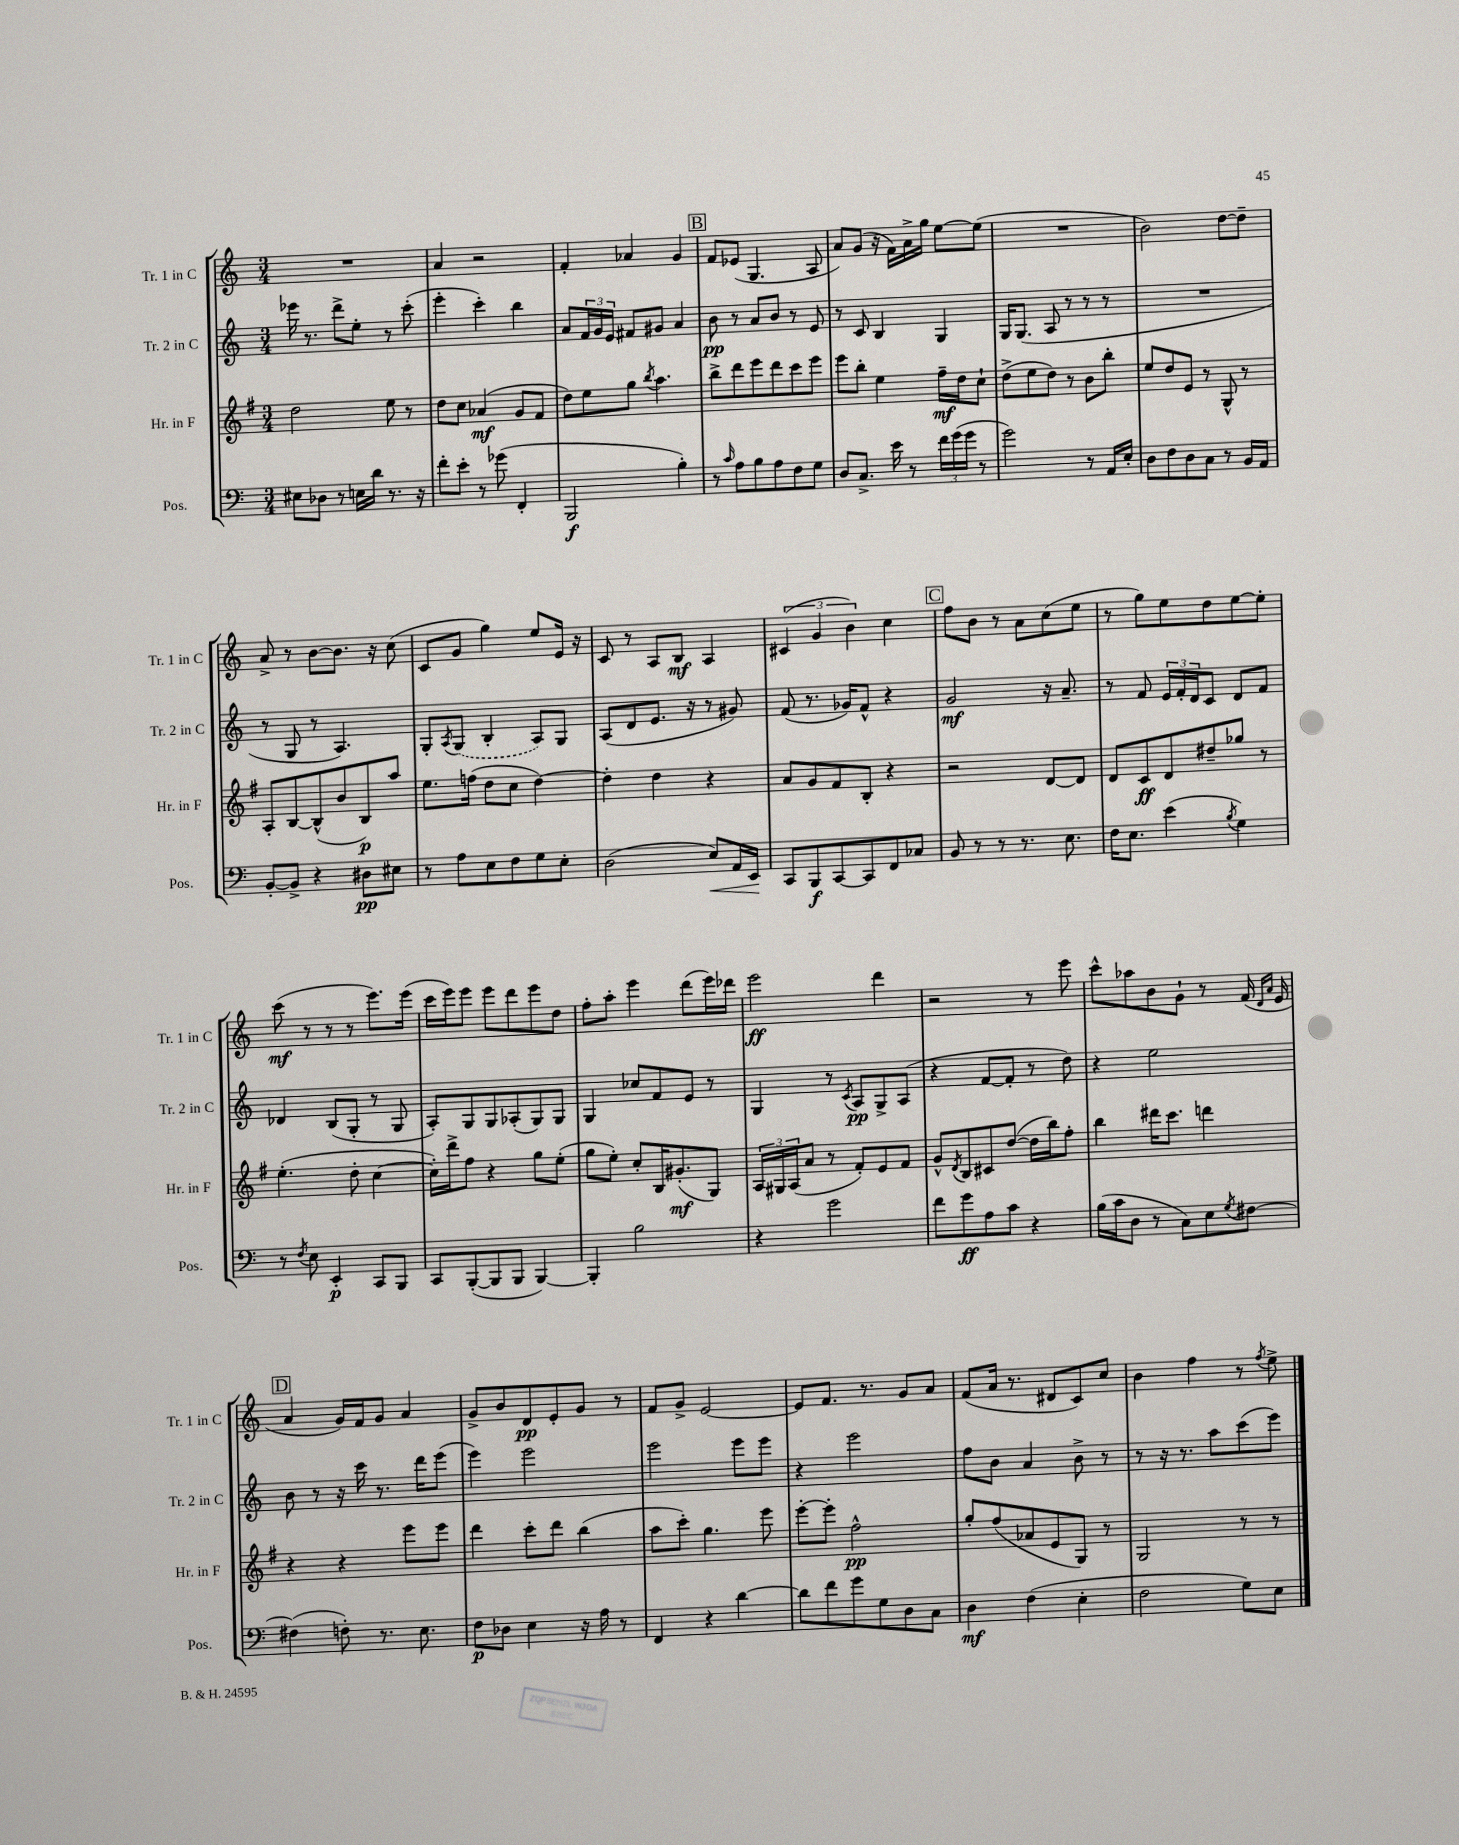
<<
\new StaffGroup <<
\new Staff = "s0" \with { instrumentName = "Tr. 1 in C" shortInstrumentName = "Tr. 1 in C" } {
    \clef treble \key c \major \numericTimeSignature \time 3/4
    R2. |
    a'4 r2 |
    f'4-. aes'4 g'4 |
    \mark \markup { \box "B" } f'8 ees'8( g4. a8 |
    a'8) g'8( r16 f'16) a'16-> g''16 e''8~ e''8( |
    R2. |
    b'2) d''8~ d''8-- |
    a'8-> r8 b'8~ b'8. r16 c''8( |
    c'8 g'8 g''4) e''8 e'16 r16 |
    c'8 r8 a8 b8\mf a4 |
    \tuplet 3/2 { cis'4( g'4 b'4) } c''4 |
    \mark \markup { \box "C" } f''8 b'8 r8 a'8 c''8( e''8 |
    r8 g''8) e''8 d''8 e''8~ e''8-. |
    c'''8\mf( r8 r8 r8 e'''8.) e'''16( |
    c'''16 e'''16) e'''8 e'''8 d'''8 e'''8 d''8 |
    f''8-. a''8-. e'''4 d'''8( e'''16) des'''16 |
    e'''2\ff d'''4 |
    r2 r8 e'''8 |
    c'''8-^ aes''8 b'8 g'8-! r8 f'16( \grace { d'16 a'16 } e'16 |
    \mark \markup { \box "D" } a'4 g'16) f'16 g'8 a'4 |
    g'8-> b'8 d'8\pp e'8-. g'8 r8 |
    f'8 g'8-> e'2~ |
    e'8 f'8. r8. g'8 a'8 |
    f'8( a'16 r8. dis'8 c'8) c''8 |
    b'4 f''4 r8 \acciaccatura { f''8 } e''8-> \bar "|." |
}
\new Staff = "s1" \with { instrumentName = "Tr. 2 in C" shortInstrumentName = "Tr. 2 in C" } {
    \clef treble \key c \major \numericTimeSignature \time 3/4
    ees'''16 r8. d'''8-> e''8-. r8 c'''8-.( |
    e'''4-. c'''4-.) b''4 |
    a'8 \tuplet 3/2 { f'16 g'16 e'16 } fis'8 gis'8 a'4 |
    \mark \markup { \box "B" } b'8\pp r8 a'8 b'8 r8 e'8 |
    r8 c'8 b4 g4 |
    g16 g8.( a8 r8 r8 r8 |
    R2. |
    r8 g8 r8 a4.) |
    g8-. \acciaccatura { a8 } \once \slurDashed g8( b4-. a8) g8 |
    a8( d'8 e'8. r16 r8 gis'8) |
    f'8( r8. ges'16) f'8-^ r4 |
    \mark \markup { \box "C" } g'2\mf r16 a'8.-- |
    r8 f'8 \tuplet 3/2 { e'16 f'16-. d'16 } c'8 d'8 f'8 |
    des'4 b8( g8-. r8 g8 |
    a8-.) g8 g8 aes8-.( g8) g8 |
    g4 ces''8 f'8 e'8 r8 |
    g4 r8 \acciaccatura { c'8 } a8\pp g8-> a8( |
    r4 f'8~ f'8-. r8 d''8) |
    r4 e''2 |
    \mark \markup { \box "D" } b'8 r8 r16 c'''16 r8. d'''16 e'''8( |
    e'''4) e'''2 |
    e'''2 e'''8 e'''8 |
    r4 e'''2 |
    f''8 b'8 a'4 b'8-> r8 |
    r8 r16 r8. a''8 c'''8( e'''8) \bar "|." |
}
\new Staff = "s2" \with { instrumentName = "Hr. in F" shortInstrumentName = "Hr. in F" } {
    \clef treble \key g \major \numericTimeSignature \time 3/4
    d''2 e''8 r8 |
    d''8 c''8 aes'4\mf( g'8 fis'8 |
    d''8) e''8 g''8 \acciaccatura { b''8 } a''4. |
    \mark \markup { \box "B" } b''8-> d'''8 e'''8 d'''8 c'''8 e'''8 |
    e'''8 b''8-. e''4 fis''16--\mf d''16 c''8-! |
    d''8->( e''8 d''8) r8 b'8 b''8-. |
    e''8 d''8 e'8 r8 g8-^ r8 |
    a8-. b8~ b8-^( b'8 b8\p) a''8 |
    e''8. f''16( d''8 c''8 d''4~) |
    d''4-. d''4 r4 |
    a'8 g'8 fis'8 b8-. r4 |
    \mark \markup { \box "C" } r2 d'8~ d'8 |
    d'8 c'8\ff d'8 dis''8-- ges''8 r8 |
    e''4.-.( d''8-. c''4~ |
    c''16-.) d'''16-> fis''8 r4 g''8 e''8-.( |
    g''8 e''8-.) c''8-. b16 gis'8.-.\mf( g8) |
    \tuplet 3/2 { a16 gis16 a16( } a'8 r8 fis'8-.) e'8 fis'8 |
    g'8-^ \acciaccatura { d'8 } b8 cis'8 d''8~( d''16 b''16) fis''8-. |
    b''4 dis'''16 c'''8. d'''4 |
    \mark \markup { \box "D" } r4 r4 e'''8 e'''8 |
    d'''4 c'''8-. d'''8 b''4( |
    a''8 c'''8-.) g''4. e'''8 |
    e'''8~-. e'''8-. fis''2-^\pp |
    g''8-. fis''8( aes'8 e'8 g8) r8 |
    g2 r8 r8 \bar "|." |
}
\new Staff = "s3" \with { instrumentName = "Pos." shortInstrumentName = "Pos." } {
    \clef bass \key c \major \numericTimeSignature \time 3/4
    eis8 des8 r8 e16 d'16 r8. r16 |
    f'8-. e'8-. r8 ges'8( f,4-. |
    b,,2\f b4-.) |
    \mark \markup { \box "B" } r8 \grace { c'16 } a8 b8 a8 f8 g8 |
    d8 c8.-> e'16 r8 \tuplet 3/2 { f'16 g'16( g'16 } r8 |
    g'2) r8 a,16 e16-. |
    d8 f8 d8 c8 r8 b,16 a,16 |
    b,8~-. b,8-> r4 dis8\pp eis8 |
    r8 a8 e8 f8 g8 e8-. |
    d2( e8\<) a,16 e,16\! |
    c,8 b,,8\f c,8~ c,8 f,8 ces8 |
    \mark \markup { \box "C" } b,8 r8 r8 r8. e8. |
    f16 e8. e'4( \acciaccatura { b8 } g4) |
    r8 \acciaccatura { f8 } e8 e,4-.\p c,8 b,,8 |
    c,8 b,,8~-.( b,,8 b,,8 b,,4~) |
    b,,4-. b2 |
    r4 g'2 |
    f'8 g'8\ff a8 c'8 r4 |
    b16( c'16 d8 r8 c8) e8 \acciaccatura { g8 } fis8~ |
    \mark \markup { \box "D" } fis4( f8-.) r8. e8. |
    f8\p des8 e4 r16 a16 r8 |
    f,4 r4 d'4~ |
    d'8 f'8 g'8 g8 d8 c8 |
    d4\mf f4( e4-. |
    f2 g8) e8 \bar "|." |
}
>>
>>
\layout { \context { \Score \remove "Bar_number_engraver" } }
